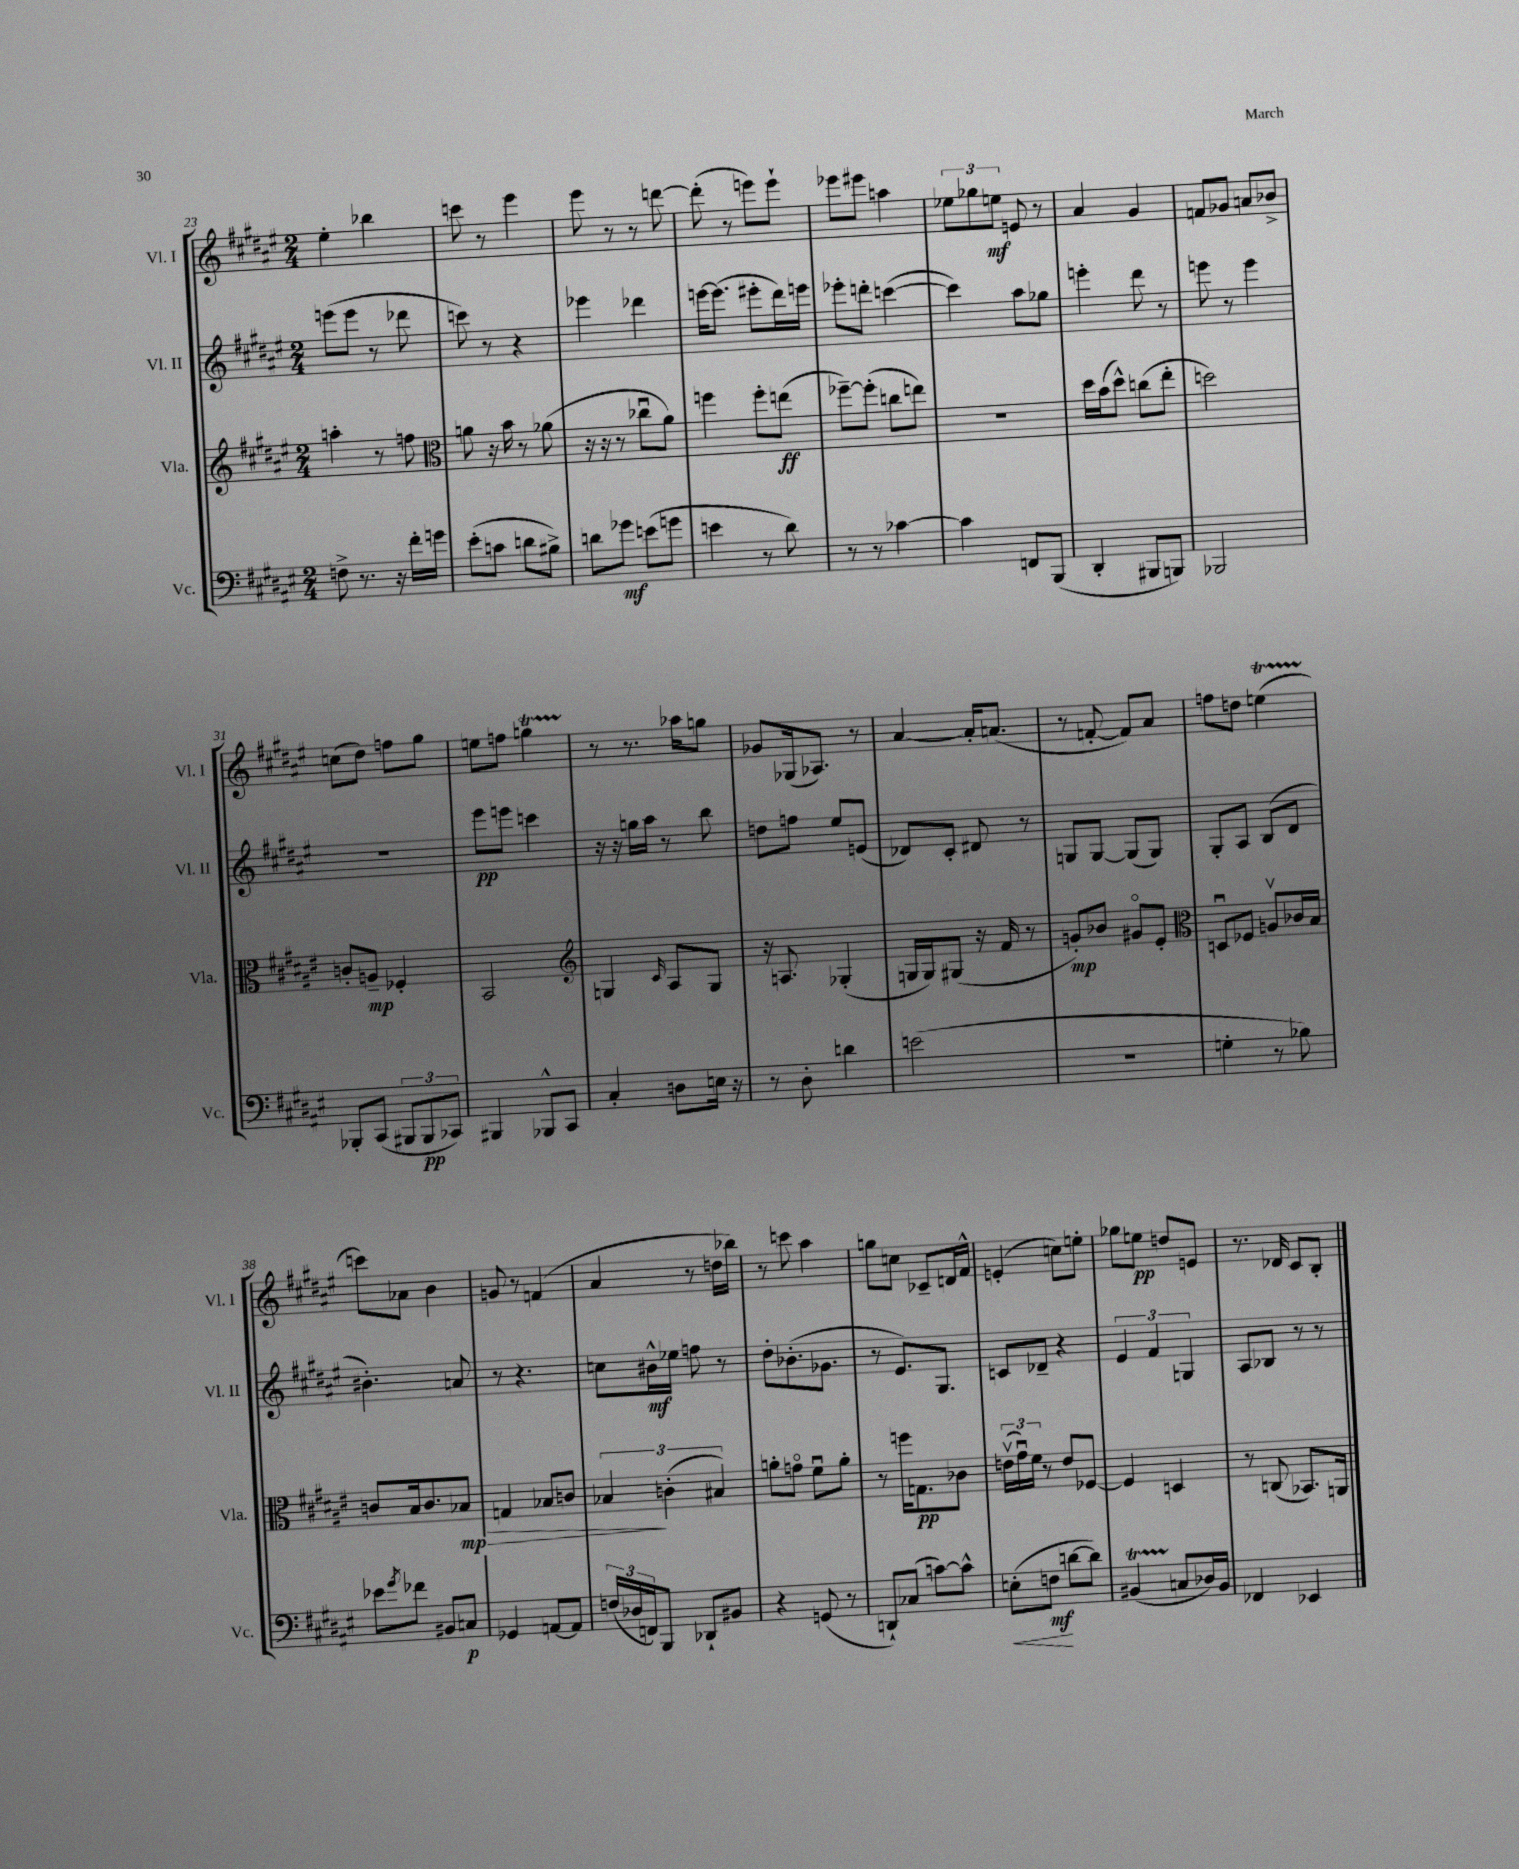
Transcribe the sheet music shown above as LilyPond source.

<<
\new StaffGroup <<
\new Staff = "s0" \with { instrumentName = "Vl. I" shortInstrumentName = "Vl. I" } {
    \clef treble \key fis \major \numericTimeSignature \time 2/4
    eis''4-. bes''4 |
    c'''8 r8 eis'''4 |
    eis'''8 r8 r8 d'''8~ |
    d'''8-.( r8 e'''8) e'''8-! |
    ees'''8 eis'''8 a''4 |
    \tuplet 3/2 { ees''8 ges''8 e''8\mf } e'8 r8 |
    ais'4 gis'4 |
    f'8 ges'8 a'8 bes'8-> |
    c''8( dis''8) f''8 gis''8 |
    e''8 f''8 g''4\startTrillSpan |
    r8\stopTrillSpan r8. aes''16 g''8 |
    ges'8 ges16( aes8.) r8 |
    ais'4~ ais'16-. a'8.( |
    r8 f'8~-. f'8) ais'8 |
    f''8 d''8 e''4\startTrillSpan( |
    c'''8\stopTrillSpan) aes'8 b'4 |
    g'8 r8 f'4( |
    ais'4 r8 d''16 bes''16) |
    r8 c'''8 ais''4 |
    g''8 c''8 ces'8-- d'16 fis'16-^ |
    e'4-.( c''8) e''8-. |
    ges''8 e''8\pp d''8 e'8 |
    r8. des'16 cis'8 b8-. \bar "|." |
}
\new Staff = "s1" \with { instrumentName = "Vl. II" shortInstrumentName = "Vl. II" } {
    \clef treble \key fis \major \numericTimeSignature \time 2/4
    e'''8( e'''8 r8 des'''8 |
    c'''8) r8 r4 |
    ees'''4 des'''4 |
    e'''16~ e'''8.( eis'''8-. dis'''16) e'''16 |
    ees'''8-. d'''8-. c'''4~( |
    c'''4) ais''8 ges''8 |
    e'''4-. dis'''8 r8 |
    e'''8 r8 e'''4 |
    R2 |
    eis'''8\pp e'''8 c'''4 |
    r16 r16 g''16 ais''16 r8 b''8 |
    d''8 f''8 eis''8 e'8( |
    des'8) cis'8-. dis'8 r8 |
    g8 g8~ g8( g8) |
    gis8-. ais8 b8( dis'8 |
    bis'4.-.) a'8 |
    r8 r4. |
    c''8 bis'16-^\mf ees''16 f''8 r8 |
    dis''8-. bes'8.-.( ges'8. |
    r8 eis'8.) gis8. |
    c'8 des'8-- r4 |
    \tuplet 3/2 { eis'4 fis'4 g4 } |
    ais8 bes8 r8 r8 \bar "|." |
}
\new Staff = "s2" \with { instrumentName = "Vla." shortInstrumentName = "Vla." } {
    \clef treble \key fis \major \numericTimeSignature \time 2/4
    a''4-. r8 f''8 |
    \clef alto a'8 r16 b'16 r8 aes'8( |
    r16 r16 r8 ces''8\downbow ais'8) |
    f''4 f''8-. e''8\ff( |
    fes''8~--) fes''8-.( c''8 e''8) |
    r2 |
    dis''16 b'16( dis''8-^) c''8( eis''8-. |
    d''2) |
    c'8-. a8--\mp fes4-. |
    b,2 |
    \clef treble g4 \grace { cis'16 } ais8 g8 |
    r16 a8. ges4-.( |
    g16 g16) gis8( r16 fis'16 r8 |
    g'8-.\mp) bes'8 gis'8\flageolet eis'8-. |
    \clef alto d8\downbow fes8 a8\upbow ces'16 b16 |
    c'8 b16 c'8. bes8\mp\> |
    g4 bes8 c'8 |
    \tuplet 3/2 { bes4\! c'4-.( bis4) } |
    a'8-. g'8\flageolet fis'8\downbow a'8-. |
    r8 f''16 g8.\pp ces'8 |
    \tuplet 3/2 { e'16\upbow( gis'16\downbow) fis'16 } r8 e'8 fes8~ |
    fes4 d4 |
    r8 c8( bes,8.) a,16 \bar "|." |
}
\new Staff = "s3" \with { instrumentName = "Vc." shortInstrumentName = "Vc." } {
    \clef bass \key fis \major \numericTimeSignature \time 2/4
    f8-> r8. r16 fis'16-. g'16 |
    eis'8-.( c'8 d'8 bis8->) |
    d'8 ges'8\mf e'8( g'8 |
    e'4 r8 dis'8) |
    r8 r8 ces'4~ |
    ces'4 f,8 b,,8( |
    dis,4-. bis,,8 b,,8) |
    bes,,2 |
    bes,,8-. cis,8( \tuplet 3/2 { bis,,8 bis,,8\pp ces,8) } |
    bis,,4 bes,,8-^ cis,8 |
    cis4-. d8 e16 r16 |
    r8 dis8-. d'4 |
    e'2( |
    r2 |
    g4-. r8 bes8) |
    ees'8 \acciaccatura { gis'8 } fes'8 bis,8 c8\p |
    ges,4 a,8~ a,8 |
    \tuplet 3/2 { f16( des16 f,16) } b,,8 des,8-! bis,8 |
    r4 g,8( r8 |
    d,8-!) ces8( c'8~) c'8-^ |
    e8-.\<( f8\mf\! d'8~ d'8) |
    bis,4\startTrillSpan( c8\stopTrillSpan des16) bis,16 |
    fes,4 ees,4 \bar "|." |
}
>>
>>
\layout { \context { \Score currentBarNumber = #23 } }
